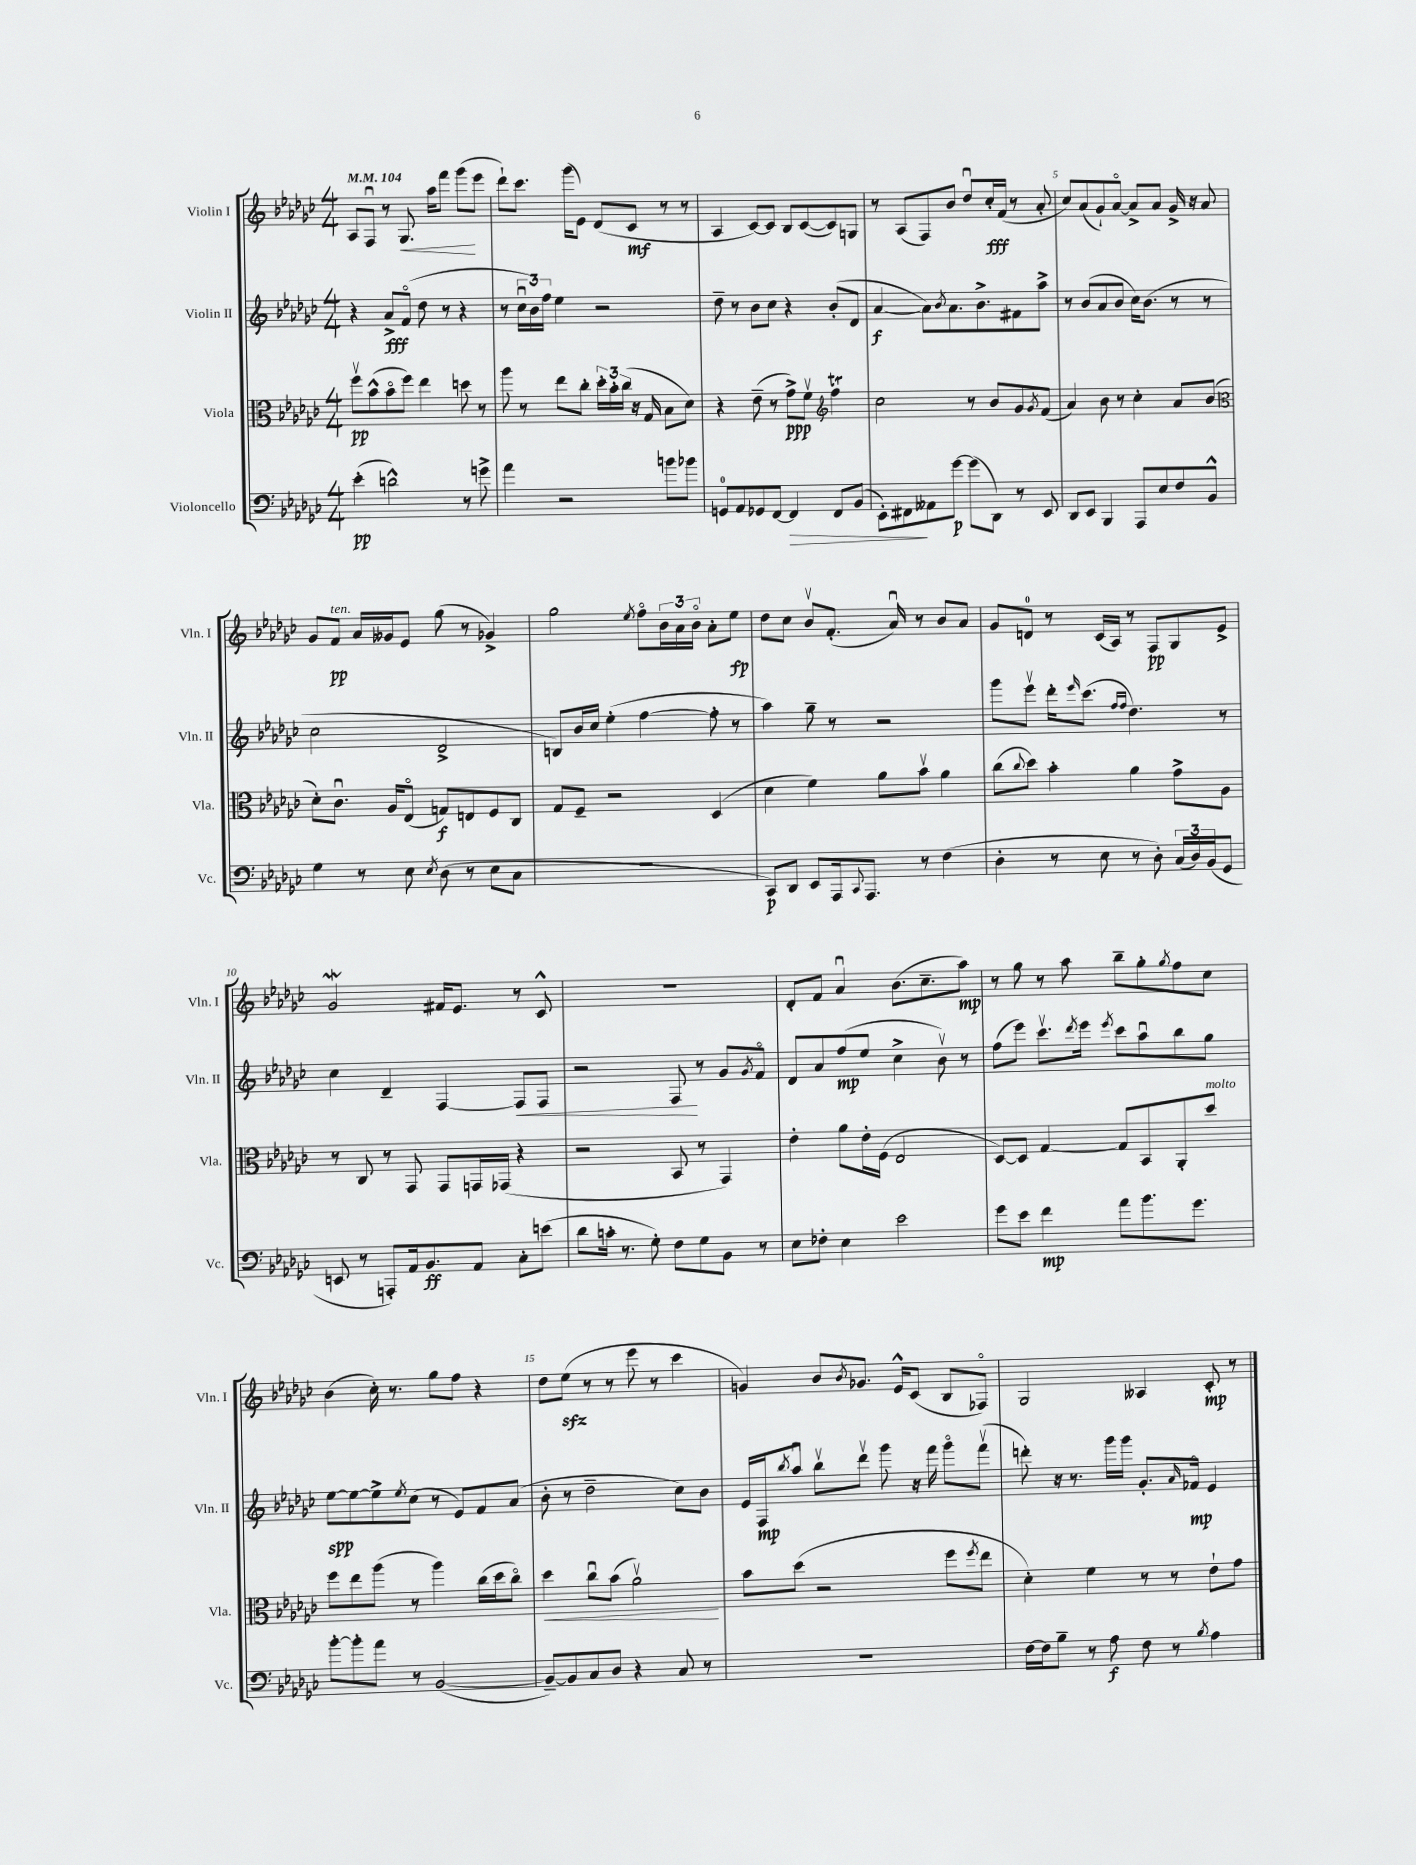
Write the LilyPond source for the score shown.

<<
\new StaffGroup <<
\new Staff = "s0" \with { instrumentName = "Violin I" shortInstrumentName = "Vln. I" } {
    \clef treble \key ges \major \numericTimeSignature \time 4/4 \tempo 4 = 104
    aes8 f8\downbow r8 ges8.\< aes''16 f'''8 ges'''8\!( ees'''8 |
    des'''8-!) ces'''8. ges'''16( ees'8) des'8( ces'8\mf r8 r8 |
    aes4 ces'8~) ces'8 bes8 ces'8~( ces'8) g8 |
    r8 aes8( f8) bes'8 des''8\downbow ces''16-.\fff f'16( r8 aes'8-. |
    ces''8) aes'8( ges'8-!) aes'8~\flageolet aes'8-> aes'8 ges'16-> r16 aes'8 |
    ges'8 f'8\pp^\markup { \italic "ten." } aes'16 geses'16 ees'8 ges''8( r8 ges'4->) |
    ges''2 \acciaccatura { ees''8 } f''8\flageolet \tuplet 3/2 { bes'16 aes'16 bes'16\flageolet } aes'8-. ees''8\fp |
    des''8 ces''8 bes'8\upbow f'8.-.( aes'16\downbow) r8 bes'8 aes'8 |
    ges'8 d'8-0 r8 ces'16( aes16) r8 f8\pp ges8 ees'8-> |
    ges'2\mordent fis'16 ees'8. r8 ces'8-^ |
    R1 |
    des'8-. f'8 aes'4\downbow bes'8.( ces''8.-- aes''8\mp) |
    r8 ges''8 r8 aes''8 bes''8-- ges''8-. \acciaccatura { ges''8 } f''8 ces''8 |
    bes'4( ces''16-.) r8. ges''8 f''8 r4 |
    des''8 ees''8\sfz( r8 r8 ees'''8 r8 ces'''4 |
    g'4) bes'8 \acciaccatura { bes'8 } ges'8. ees'16-^ ces'8( bes8 fes8\flageolet) |
    ges2 aeses4 ces'8-.\mp r8 \bar "|." |
}
\new Staff = "s1" \with { instrumentName = "Violin II" shortInstrumentName = "Vln. II" } {
    \clef treble \key ges \major \numericTimeSignature \time 4/4
    r4 aes'8->\fff f'8\flageolet( des''8 r8 r4 |
    r8 \tuplet 3/2 { ces''16\downbow bes'16) f''16 } ees''4 r2 |
    des''8-- r8 bes'8 ces''8 r4 bes'8-.( des'8 |
    aes'4~\f aes'8) \acciaccatura { bes'8 } aes'8. bes'8.-> fis'8 aes''8-> |
    r8 bes'8( aes'8 bes'8 ces''16) bes'8.( r8 r8 |
    ces''2 des'2-> |
    b8) bes'16 ces''16 ees''4-.( f''4~ f''8-. r8 |
    aes''4) ges''8-- r8 r2 |
    ges'''8 ees'''8\upbow des'''16-. \grace { ees'''16 } ces'''8.( \grace { f''16 f''16 } des''4.) r8 |
    ces''4 des'4-- f4~ f8\< f8 |
    r2 f8\! r8 ges'8 \acciaccatura { ges'8 } f'8\flageolet |
    des'8 aes'8 f''8\mp( ees''8 ces''4-> bes'8\upbow) r8 |
    f''8( ees'''8) ces'''8.\upbow \acciaccatura { des'''8 } ees'''16 \acciaccatura { ees'''8 } ces'''8 aes''8\downbow bes''8 ges''8 |
    ees''8~\spp ees''8~ ees''8-> \acciaccatura { ees''8 } ces''8( r8 ees'8) f'8 aes'8( |
    bes'8-. r8 des''2-- ces''8) bes'8 |
    ees'16 f16\mp \acciaccatura { bes''8 } aes''8\downbow bes''8\upbow des'''8\upbow ges'''8 r16 f'''16 ges'''8\flageolet f'''8\upbow( |
    d'''8-.) r16 r8. ges'''16 ges'''16 ges'8.-. \grace { aes'16 } fes'16\flageolet\mp ees'4 \bar "|." |
}
\new Staff = "s2" \with { instrumentName = "Viola" shortInstrumentName = "Vla." } {
    \clef alto \key ges \major \numericTimeSignature \time 4/4
    f''8\upbow\pp bes'8-^( bes'8\flageolet f''8) ees''4 d''8 r8 |
    aes''8 r8 ees''8 ces''8-. \tuplet 3/2 { des''16-. bes'16-. ces''16( } r16 ges16 bes8 des'8) |
    r4 ees'8--( r8 ges'8->\ppp) f'8\upbow \clef treble f''4\trill |
    ces''2 r8 bes'8 ges'8 \acciaccatura { ges'8 } f'8( |
    aes'4) bes'8 r8 ces''4-. aes'8 bes'8( |
    \clef alto des'8-.) ces'8.\downbow aes16 ees8\flageolet( g8\f) e8 f8 ces8 |
    ges8 f8-- r2 des4( |
    des'4 f'4) aes'8 bes'8\upbow aes'4 |
    ces''8( \appoggiatura { ces''8 } des''8) bes'4-. aes'4 ges'8-> aes8 |
    r8 ces8 r8 ges,8 ges,8 g,16 ges,16( r4 |
    r2 bes,8 r8 ges,4) |
    ees'4-. aes'8 ees'16-. f16( ees2 |
    des8~) des8 ges4~ ges8 bes,8 aes,8-. des''8^\markup { \italic "molto" } |
    f''8 ees''8 aes''8( r8 aes''4) ces''16( des''16 ces''8\flageolet) |
    des''4\< ces''8\downbow bes'8( aes'2\upbow\!) |
    bes'8 des''8( r2 f''8 \acciaccatura { f''8 } ees''8 |
    des'4-.) f'4 r8 r8 ees'8-! ges'8 \bar "|." |
}
\new Staff = "s3" \with { instrumentName = "Violoncello" shortInstrumentName = "Vc." } {
    \clef bass \key ges \major \numericTimeSignature \time 4/4
    ees'4-.\pp( d'2-^) r8 g'8-> |
    aes'4 r2 b'8 bes'8 |
    g,8-0 aes,8 ges,8 f,8~ f,4\> f,8 bes,8( |
    ees,8-.) fis,8\! aeses,8 ges'8~\p ges'8( des,8) r8 ees,8 |
    des,8 ees,8 bes,,4 aes,,8 ees8 f8 bes,8-^ |
    ges4 r8 ees8 \acciaccatura { ees8 } des8( r8 ees8 ces8 |
    R1 |
    ces,8\p) des,8 ees,8 aes,,16 \appoggiatura { ces,8 } aes,,8. r8 f4( |
    des4-. r8 ees8 r8 des8-.) \tuplet 3/2 { ces16( des16) bes,16( } ges,8 |
    e,8 r8 a,,8-.) aes,16 bes,8.\ff aes,8 ces8-. e'8( |
    des'8 c'16-. r8. ges8-.) f8 ges8 bes,8 r8 |
    ees8 fes8-. ees4 ees'2 |
    ges'8 ees'8 f'4\mp aes'8 bes'8. ges'8. |
    bes'8~-. bes'8-. aes'8 r8 bes,2~( |
    bes,8~--) bes,8 ces8 des8 r4 ces8 r8 |
    R1 |
    f16~ f16 bes8-- r8 aes8\f f8 r8 \acciaccatura { bes8 } aes4 \bar "|." |
}
>>
>>
\layout { \context { \Score \override BarNumber.break-visibility = ##(#f #t #t) barNumberVisibility = #(every-nth-bar-number-visible 5) } }
